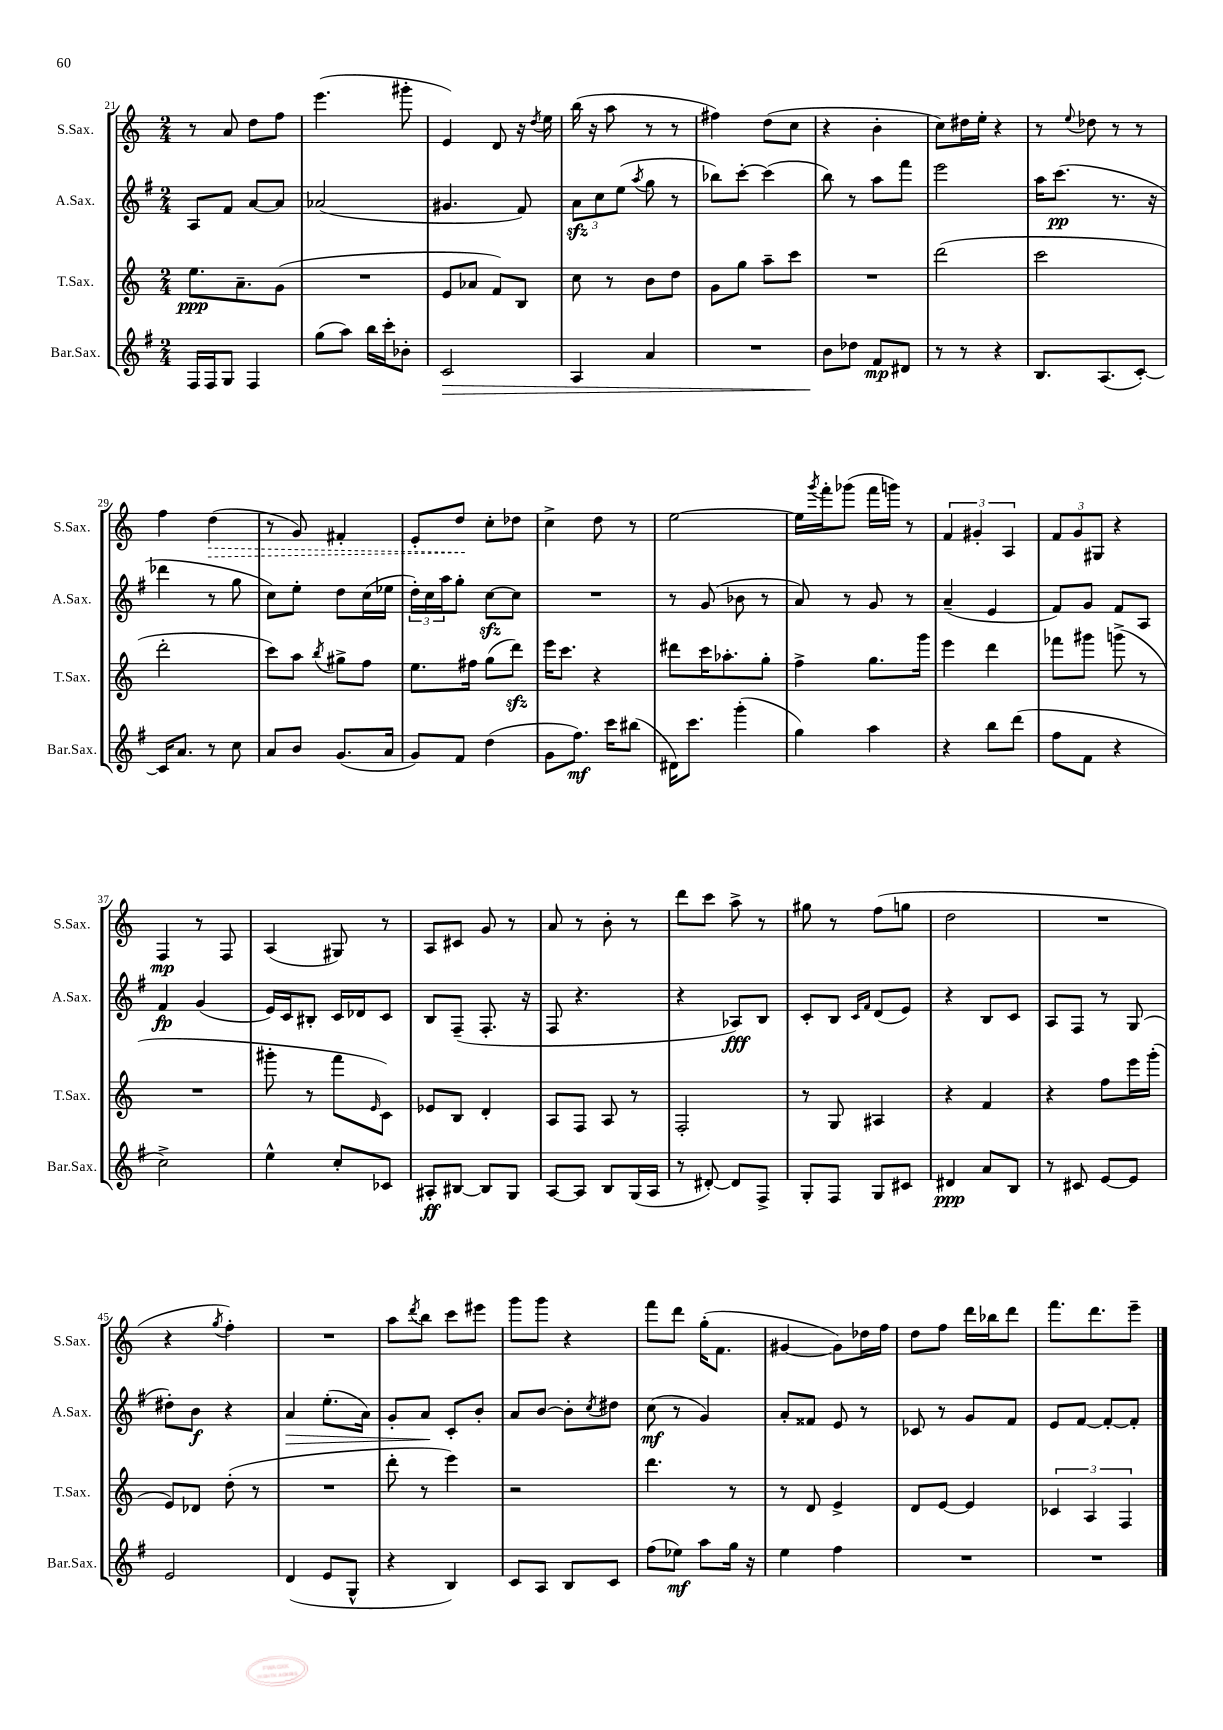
<<
\new StaffGroup <<
\new Staff = "s0" \with { instrumentName = "S.Sax." shortInstrumentName = "S.Sax." } {
    \clef treble \key c \major \numericTimeSignature \time 2/4
    r8 a'8 d''8 f''8 |
    e'''4.( gis'''8-. |
    e'4) d'8 r16 \acciaccatura { d''8 } e''16 |
    b''16( r16 a''8 r8 r8 |
    fis''4) d''8( c''8 |
    r4 b'4-. |
    c''8) dis''16 e''16-. r4 |
    r8 \appoggiatura { e''8 } des''8 r8 r8 |
    f''4 \once \override Hairpin.style = #'dashed-line d''4\>( |
    r8 g'8) fis'4-. |
    e'8-. d''8\! c''8-. des''8 |
    c''4-> d''8 r8 |
    e''2~ |
    e''16 \acciaccatura { g'''8 } f'''16-. ges'''8( f'''16 g'''16) r8 |
    \tuplet 3/2 { f'4 gis'4-. a4 } |
    \tuplet 3/2 { f'8 g'8 gis8 } r4 |
    f4\mp r8 f8 |
    a4( gis8) r8 |
    a8 cis'8 g'8 r8 |
    a'8 r8 b'8-. r8 |
    d'''8 c'''8 a''8-> r8 |
    gis''8 r8 f''8( g''8 |
    d''2 |
    R2 |
    r4 \acciaccatura { g''8 } f''4-.) |
    R2 |
    a''8 \acciaccatura { d'''8 } b''8 c'''8 eis'''8 |
    g'''8 g'''8 r4 |
    f'''8 d'''8 g''16-.( f'8. |
    gis'4~ gis'8) des''16 f''16 |
    d''8 f''8 d'''16 bes''16 d'''8 |
    f'''8. d'''8. e'''8-- \bar "|." |
}
\new Staff = "s1" \with { instrumentName = "A.Sax." shortInstrumentName = "A.Sax." } {
    \clef treble \key g \major \numericTimeSignature \time 2/4
    a8 fis'8 a'8~ a'8 |
    aes'2( |
    gis'4. fis'8) |
    \tuplet 3/2 { a'8\sfz c''8 e''8( } \acciaccatura { a''8 } g''8 r8 |
    bes''8) c'''8~-. c'''4( |
    b''8) r8 a''8 fis'''8 |
    e'''2 |
    a''16 c'''8.\pp( r8. r16 |
    des'''4 r8 g''8 |
    c''8) e''8-. d''8 c''16( ees''16 |
    \tuplet 3/2 { d''16-.) c''16 a''16 } g''8-. c''8~\sfz c''8 |
    R2 |
    r8 g'8( bes'8 r8 |
    a'8) r8 g'8 r8 |
    a'4--( e'4 |
    fis'8) g'8 fis'8 a8 |
    fis'4\fp g'4( |
    e'16) c'16 bis8-. c'16 des'16 c'8 |
    b8 fis8--( fis8.-. r16 |
    fis8 r4. |
    r4 aes8\fff) b8 |
    c'8-. b8 \grace { c'16 fis'16 } d'8( e'8) |
    r4 b8 c'8 |
    a8 fis8 r8 g8( |
    dis''8-.) b'8\f r4 |
    a'4\> e''8.-.( a'16) |
    g'8-. a'8\! c'8-. b'8-. |
    a'8 b'8~ b'8-. \acciaccatura { c''8 } dis''8 |
    c''8\mf( r8 g'4) |
    a'8-. fisis'8 e'8 r8 |
    ces'8 r8 g'8 fis'8 |
    e'8 fis'8~ fis'8~-. fis'8-. \bar "|." |
}
\new Staff = "s2" \with { instrumentName = "T.Sax." shortInstrumentName = "T.Sax." } {
    \clef treble \key c \major \numericTimeSignature \time 2/4
    e''8.\ppp a'8.-- g'8( |
    R2 |
    e'8 aes'8 f'8) b8 |
    c''8 r8 b'8 d''8 |
    g'8 g''8 a''8-- c'''8 |
    R2 |
    d'''2( |
    c'''2 |
    d'''2-. |
    c'''8) a''8 \acciaccatura { b''8 } gis''8-> f''8 |
    e''8. fis''16 g''8( d'''8\sfz) |
    e'''16 c'''8. r4 |
    dis'''8 c'''16 aes''8.-. g''8-. |
    f''4-> g''8. g'''16 |
    e'''4 d'''4 |
    fes'''8 gis'''8 g'''8->( r8 |
    R2 |
    gis'''8-. r8 f'''8 \grace { e'16 } c'8) |
    ees'8 b8 d'4-. |
    a8 f8 a8 r8 |
    f2-. |
    r8 g8 ais4 |
    r4 f'4 |
    r4 f''8 e'''16 g'''16-.( |
    e'8) des'8 d''8-.( r8 |
    R2 |
    d'''8-. r8 e'''4) |
    r2 |
    d'''4. r8 |
    r8 d'8 e'4-> |
    d'8 e'8~ e'4 |
    \tuplet 3/2 { ces'4 a4 f4 } \bar "|." |
}
\new Staff = "s3" \with { instrumentName = "Bar.Sax." shortInstrumentName = "Bar.Sax." } {
    \clef treble \key g \major \numericTimeSignature \time 2/4
    fis16 fis16 g8 fis4 |
    g''8( a''8) b''16 c'''16-. bes'8-. |
    c'2\> |
    a4 a'4 |
    R2 |
    b'8\! des''8 fis'8\mp dis'8 |
    r8 r8 r4 |
    b8. a8.( c'8~-.) |
    c'16 a'8. r8 c''8 |
    a'8 b'8 g'8.( a'16 |
    g'8) fis'8 d''4( |
    g'8 fis''8.\mf) c'''16 bis''8( |
    dis'16) c'''8. g'''4-.( |
    g''4) a''4 |
    r4 b''8 d'''8( |
    fis''8 fis'8 r4 |
    c''2->) |
    e''4-^ c''8-. ces'8 |
    ais8-.\ff bis8~ bis8 g8 |
    a8~ a8 b8 g16( a16 |
    r8 dis'8~-.) dis'8 fis8-> |
    g8-. fis8 g8 cis'8 |
    dis'4\ppp a'8 b8 |
    r8 cis'8 e'8~ e'8 |
    e'2 |
    d'4( e'8 g8-^ |
    r4 b4) |
    c'8 a8 b8 c'8 |
    fis''8( ees''8\mf) a''8 g''16 r16 |
    e''4 fis''4 |
    R2 |
    R2 \bar "|." |
}
>>
>>
\layout { \context { \Score currentBarNumber = #21 } }
